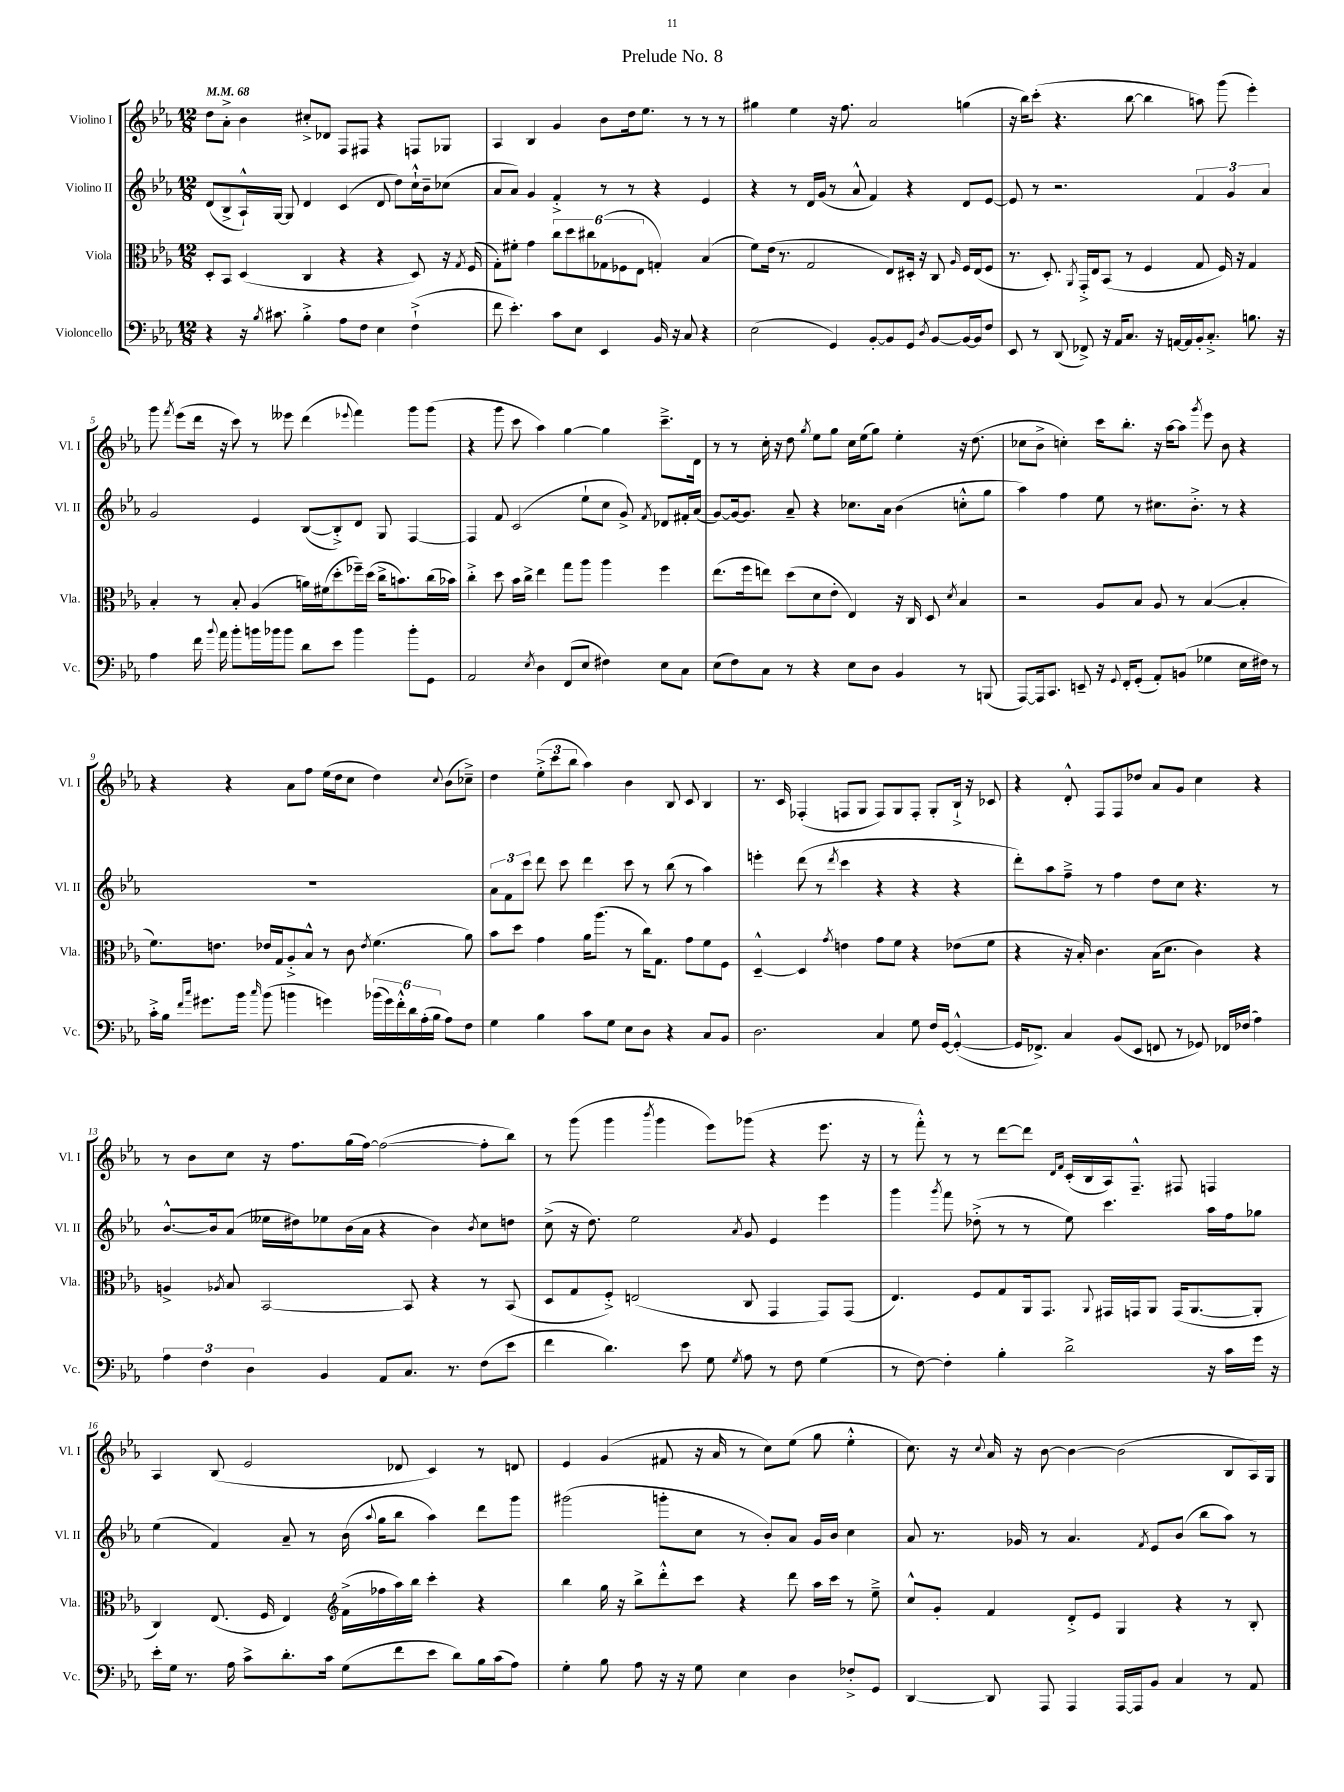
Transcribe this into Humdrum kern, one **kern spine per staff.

**kern	**kern	**kern	**kern
*staff4	*staff3	*staff2	*staff1
*clefF4	*clefC3	*clefG2	*clefG2
*k[b-e-a-]	*k[b-e-a-]	*k[b-e-a-]	*k[b-e-a-]
*M12/8	*M12/8	*M12/8	*M12/8
*MM68	*MM68	*MM68	*MM68
4r	8D'	(8d	8dd
.	8BB-	8B-^	8a-'^
16r	(4D	16A-`^^)	4b-
8qB-	.	.	.
8.c#	.	[16G	.
.	.	8G]	.
4B-'^	4C	4d	8cc#'^
.	.	.	8d-
8A-	4r	(4c	8F
8F	.	.	8F#
4E-	4r	8d	4r
.	.	8dd)	.
(4F`^	8D)	16cc`^^	8F
.	.	16b-~	.
.	16r	(8cc-	8G-
.	8qG	.	.
.	(16F	.	.
=	=	=	=
8f	8G')	8a-	4A-
4.e-')	8f#'	8a-)	.
.	4g	4g	4B-
8c	12cc	4f'^	4g
.	12dd	.	.
8E-	.	.	.
.	12cc#	.	.
4EE-	(12G-	8r	8b-
.	12F-	.	.
.	.	8r	16dd
.	12E-	.	.
.	.	.	8.ee-
16BB-	4G')	4r	.
16r	.	.	.
8C	.	.	8r
4r	(4B-	4e-	8r
.	.	.	8r
=	=	=	=
(2E-	8f)	4r	4gg#
.	(16e-	.	.
.	8.r	.	.
.	.	8r	4ee-
.	2G	16d	.
.	.	(16g	.
4GG)	.	8r	16r
.	.	.	8.ff
.	.	8a-^^	.
[8BB-'	.	4f)	2a-
8BB-]	8E-)	.	.
8GG	16D#'	4r	.
.	16r	.	.
8qD	.	.	.
[8BB-	8C	.	.
.	16qqA-	.	.
16BB-_	16F	8d	(4gg
16BB-]	(16E-	.	.
8F	8F	[8e-	.
=	=	=	=
8EE-	8.r	8e-]	16r
.	.	.	16bb-)
8r	.	8r	(8ccc'
.	8.D')	.	.
(8DD	.	2.r	4.r
.	8qAA-	.	.
8FF-^)	16GG'^	.	.
.	16E-	.	.
16r	(8BB-	.	.
16AA-	.	.	.
8.C	8r	.	[8bb-
.	4F	.	4bb-]
16r	.	.	.
[16AA	.	.	.
16AA]	.	.	.
16BB-'	8G	6f	8aa)
8.C'^	.	.	.
.	16F)	.	(8ggg
.	.	6g	.
.	16r	.	.
8.B	4G	.	4eee-')
.	.	6a-	.
16r	.	.	.
=	=	=	=
4A-	4B-'	2g	8ggg
.	.	.	8qfff
.	.	.	(8eee-
16f	8r	.	16ddd
8qqb-	.	.	.
16a-	.	.	16r
8b-'	8B-'	.	8ccc)
16b	(4A-	4e-	8r
16b-	.	.	.
8b-	.	.	8eee--
8d	16a)	([8B-	(4ddd
.	(16f#	.	.
8e-	8dd'	8B-'^])	.
.	.	.	8qqeee-
4b-	16ff-~)	8d	4fff)
.	(16dd	.	.
.	16cc^	8G	.
.	8.b)	.	.
8b-'	.	[4F	8ggg
8GG	(16cc	.	(8ggg
.	16b-)	.	.
=	=	=	=
2AA-	4cc'^	4F]	4r
.	8dd	8f	8ggg
.	16b-	(2c	8ccc
.	16cc^	.	.
8qE-	.	.	.
4D	4ee-	.	4aa-)
(8FF	8gg	.	[4gg
8E-	8aa-	8ee-`	.
4F#)	4aa-	8cc	4gg]
.	.	8g^)	.
.	.	8qf	.
8E-	4ff	8d-	8.ccc~^
8C	.	16f#'	.
.	.	(16a-	16d
=	=	=	=
(8E-	(8.ee-	[8g)	8r
8F)	.	16g_	8r
.	16ff	8.g]	.
8C	8ee)	.	16cc'
.	.	.	16r
8r	(8dd	8a-~	8dd
.	.	.	8qgg
4r	8d	4r	8ee-
.	8e-'	.	8gg
8E-	4E-)	8.cc-	16cc
.	.	.	(16ee-
8D	.	.	8gg)
.	.	16a-	.
4BB-	16r	(4b-	4ee-'
.	16C	.	.
.	8D	.	.
.	8qd	.	.
8r	4B-	8cc'^^	16r
.	.	.	(8.dd
(8BBB	.	8gg	.
=	=	=	=
[8AAA-)	2r	4aa-)	8cc-
16AAA-]	.	.	8b-^
8.CC	.	.	.
.	.	4ff	4cc')
8EE~	.	.	.
16r	8A-	8ee-	16ccc
8qqGG	.	.	.
16FF'	.	.	8.bb-'
(8GG'	8B-	8r	.
8AA-')	8A-	8.cc#	16r
.	.	.	[16aa-
(8BB	8r	.	8aa-]
.	.	8.b-'^	.
.	.	.	8qggg
4G-	([4B-	.	8eee-
.	.	8r	8b-
16E-	4B-']	4r	4r
16F#)	.	.	.
8r	.	.	.
=	=	=	=
16c'^	8.f)	1.r	4r
16B-	.	.	.
16qqf	.	.	.
16qqcc	.	.	.
8.g#	.	.	.
.	8.e	.	.
.	.	.	4r
16b-	.	.	.
16qqcc	.	.	.
(8b-	16e-	.	.
.	16G	.	.
4b	8A-'^	.	8a-
.	8B-^^	.	8ff
4g)	8r	.	(16ee-
.	.	.	16dd
.	8c	.	8cc
.	8qe-	.	.
(24b-	(4.f	.	4dd)
24g)	.	.	.
24f'^^	.	.	.
24d	.	.	.
(24A-'	.	.	.
24B-	.	.	.
.	.	.	8qqcc
8A-)	.	.	(8b-
8F	8a-)	.	8cc-~^)
=	=	=	=
4G	8b-	12a-	4dd
.	.	12f	.
.	8dd	.	.
.	.	12ccc	.
4B-	4g	8ddd	(12ee-'^
.	.	.	12ccc
.	.	8ccc	.
.	.	.	12bb-
8c	16a-	4ddd	4aa-)
.	(8.aa-	.	.
8G	.	.	.
8E-	8r	8ccc	4b-
8D	16cc)	8r	.
.	8.G	.	.
4r	.	(8bb-	8B-
.	8g	8r	8c
8C	8f	4aa-)	4B-
8BB-	8F	.	.
=	=	=	=
2.D	[4D~^^	4eee'	8.r
.	.	.	16c
.	4D]	(8ddd	(4F-'
.	.	8r	.
.	8qg	8qddd	.
.	4e	4ccc	8F
.	.	.	8G
4C	8g	4r	8F)
.	8f	.	8G
8G	4r	4r	8F'
16F	.	.	8G'
[16GG	.	.	.
(4GG'^^_	(8e-	4r	16B-`^
.	.	.	16r
.	8f	.	8c-
=	=	=	=
16GG]	4r	8ddd')	4r
8.FF-^)	.	.	.
.	.	8aa-	.
4C	16r	8ff~^	8d'^^
.	16B-')	.	.
.	4.c	8r	8F
(8BB-	.	4ff	8F
8EE-	.	.	8dd-
8FF	(16B-	8dd	8a-
.	8.d	.	.
8r	.	8cc	8g
8GG-)	4c)	4.r	4cc
16FF-	.	.	.
(16F-	.	.	.
4A-)	4r	.	4r
.	.	8r	.
=	=	=	=
6A-	4A^	[8.b-^^	8r
.	.	.	8b-
6F	.	.	.
.	.	16b-]	.
.	8qA-	.	.
.	8B-	(8a-	8cc
6D	.	.	.
.	[2BB-	16ee--	16r
.	.	16dd#)	8.ff
4BB-	.	8ee-	.
.	.	(16b-	(16gg
.	.	16a-	[16ff)
8AA-	.	4r	(2ff_
8.C	8BB-]	.	.
.	4r	4b-)	.
8.r	.	.	.
.	.	8qb-	.
(8F	8r	8cc	8ff']
8e-	(8BB-	8dd	8bb-)
=	=	=	=
4f	8D	(8cc^	8r
.	8G	16r	(8ggg
.	.	8.dd)	.
4.d)	8F'^)	.	4ggg
.	(2E	2ee-	.
.	.	.	8qbbb-
.	.	.	4ggg
8e-	.	.	.
8G	.	.	8eee-)
8qG	.	8qa-	.
8A-	8C	8g	(8ggg-
8r	4GG	4e-	4r
8F	.	.	.
(4G	8GG)	4eee-	8.eee-
.	(8GG	.	.
.	.	.	16r
=	=	=	=
8r	4.E-)	4ggg	8r
[8F)	.	.	8fff'^^)
.	.	8qggg	.
4F']	.	8fff	8r
.	8F	(8dd-'^	8r
4B-'	8G	8r	[8ddd
.	16AA-	8r	8ddd]
.	8.GG	.	.
.	.	.	16qqd
.	.	.	16qqf
2d^	.	8ee-)	(16c'
.	.	.	16B-
.	8qqAA-	.	.
.	16GG#	4.ccc	16A-)
.	16GG	.	8.F~^^
.	8AA-	.	.
.	(16GG	.	8F#
.	[8.AA-	.	.
16r	.	16aa-	4F
16c	.	16ff	.
16g	8AA-']	8gg-	.
16r	.	.	.
=	=	=	=
16e-'	4C)	(4ee-	4A-
16G	.	.	.
8.r	.	.	.
.	(8.E-	4f)	(8B-
16A-	.	.	.
8c^	.	.	2e-
.	16F	.	.
8.d'	4E-)	8a-~	.
.	.	8r	.
16c	.	.	.
*	*clefG2	*	*
(8G	(16f^	(16b-	.
.	.	8qqaa-	.
.	16ff-	16gg	.
8f	16aa-)	8bb-	8d-
.	16bb-	.	.
8e-	4ccc'	4aa-)	4c)
8d)	.	.	.
16B-	4r	8ddd	8r
(16c	.	.	.
8A-)	.	8ggg	8d
=	=	=	=
4G'	4bb-	(2ggg#	4e-
8B-	16gg	.	(4g
.	16r	.	.
8A-	8bb-^	.	.
16r	8ddd'^^	8ggg'	8f#
16r	.	.	.
8G	8ccc	8cc	16r
.	.	.	16a-
4E-	4r	8r	8r
.	.	8b-')	8cc)
4D	8ddd	8a-	(8ee-
.	16aa-	16g	8gg
.	16ccc	16b-	.
8F-'^	8r	4cc	4ee-'^^
8GG	8ee-~^	.	.
=	=	=	=
[4DD	8cc^^	8a-	8.cc)
.	8g'	8.r	.
.	.	.	16r
.	.	.	8qqcc
8DD]	4f	.	16a-
.	.	16g-	16r
8AAA-	.	8r	[8b-
4AAA-	8d'^	4.a-	4b-_
.	8e-	.	.
[16AAA-	4G	.	(2b-]
16AAA-]	.	.	.
.	.	8qf	.
8BB-	.	8e-	.
4C	4r	(8b-	.
.	.	8bb-	.
8r	8r	8aa-)	8B-
8AA-	8B-'	8r	16A-)
.	.	.	16G
==	==	==	==
*-	*-	*-	*-
